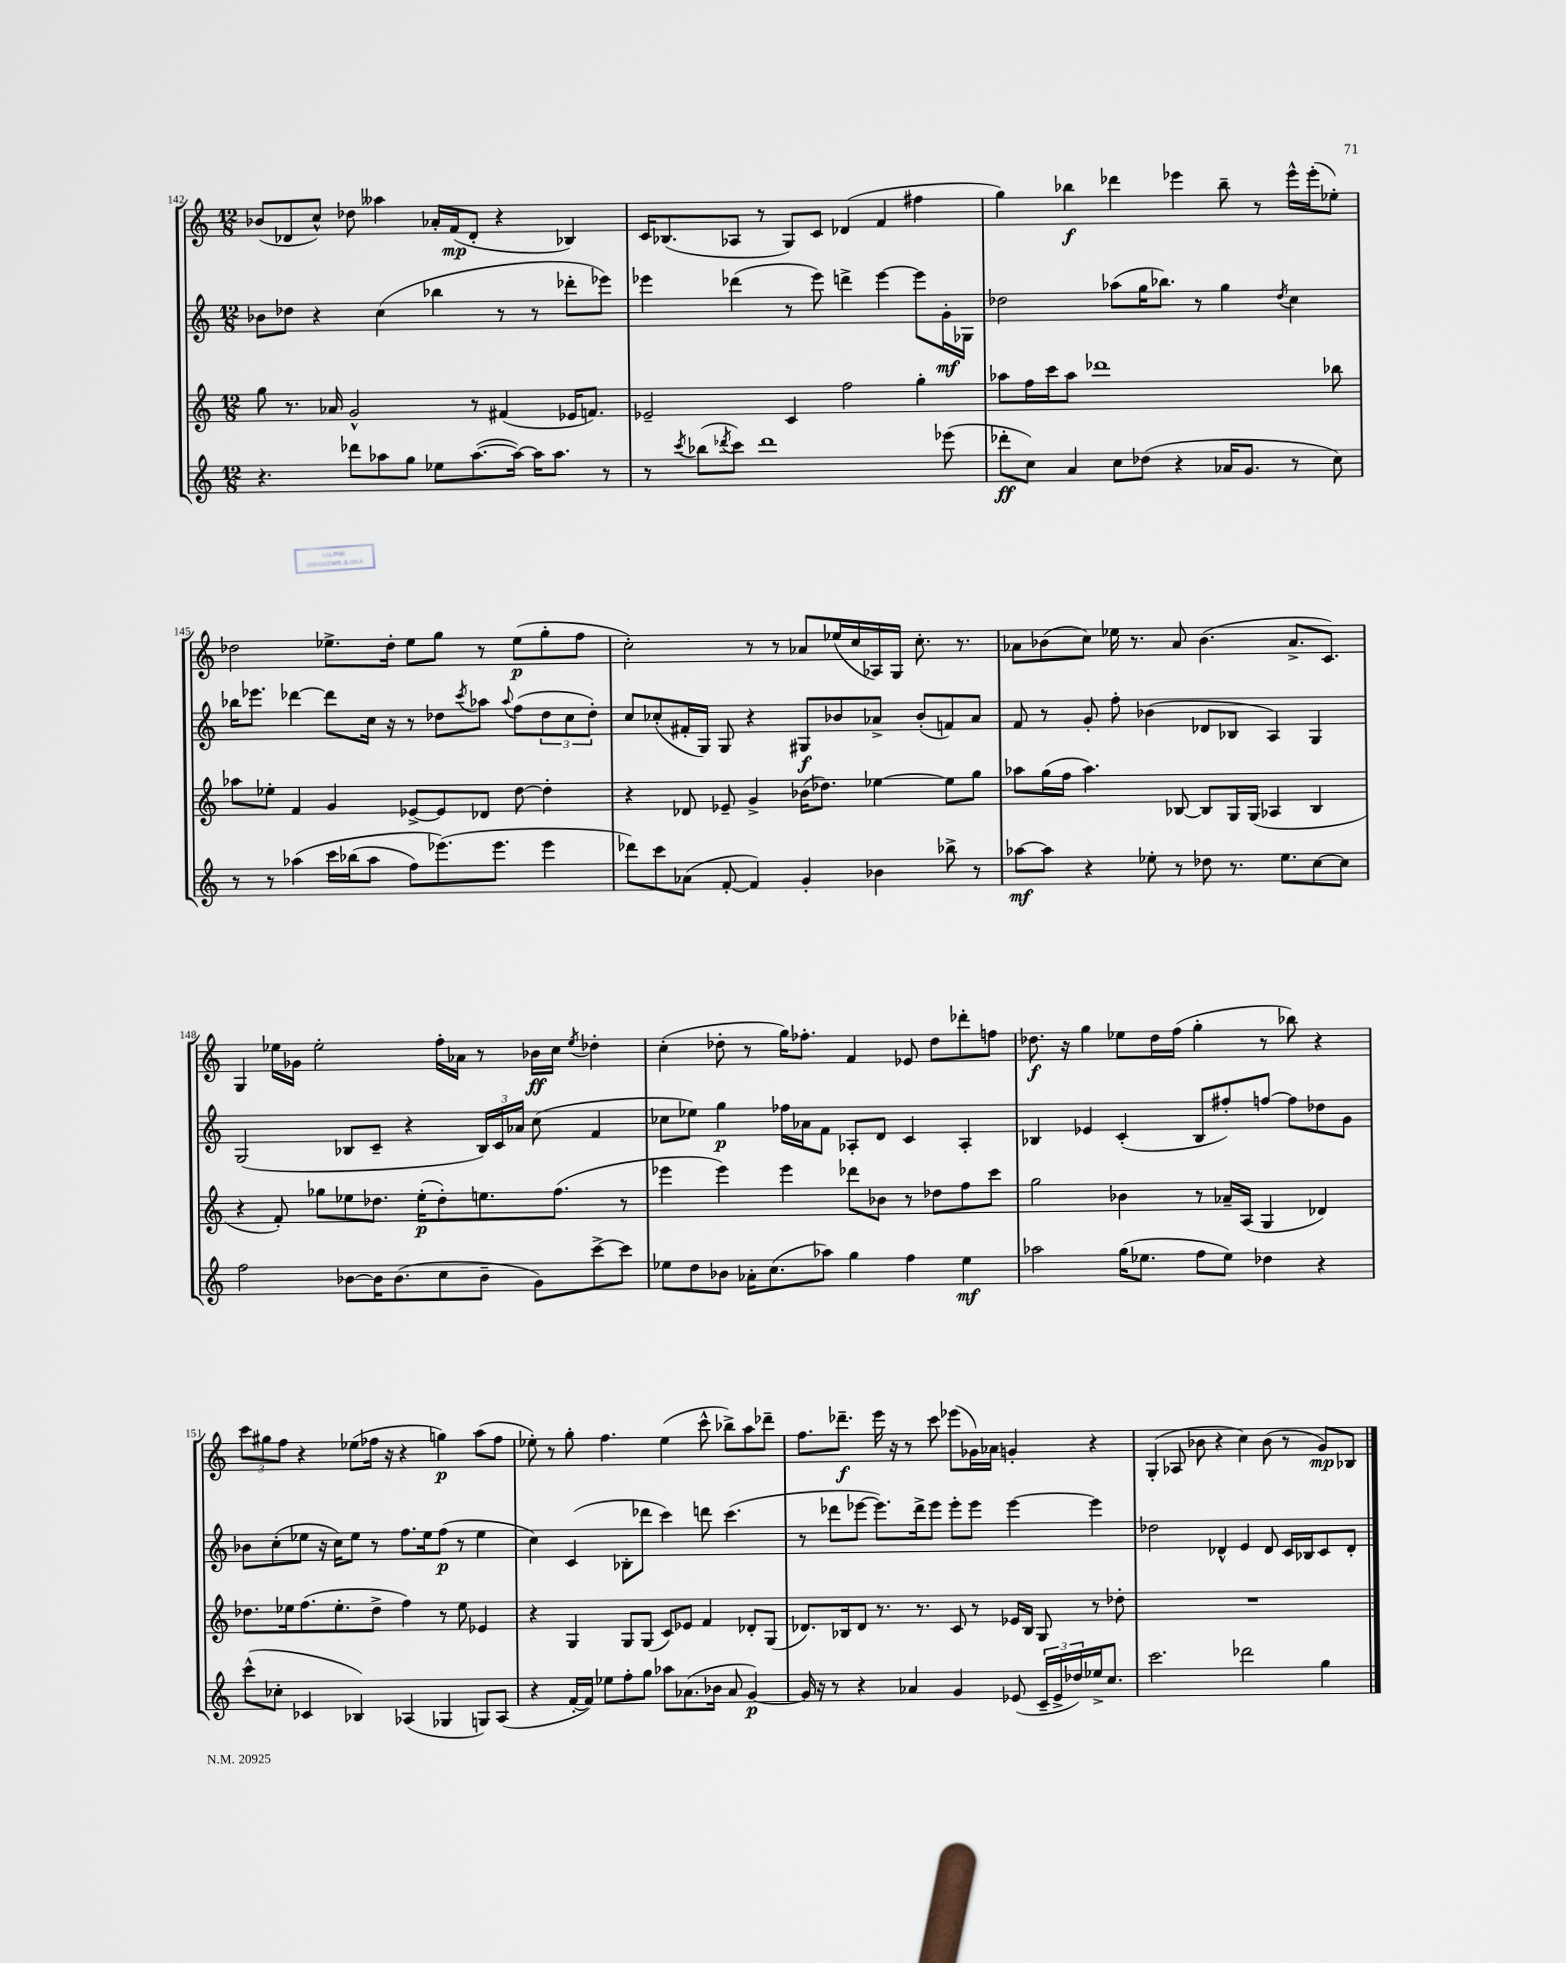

**kern	**kern	**kern	**kern
*staff4	*staff3	*staff2	*staff1
*clefG2	*clefG2	*clefG2	*clefG2
*k[]	*k[]	*k[]	*k[]
*M12/8	*M12/8	*M12/8	*M12/8
4.r	8gg\	8b-\L	(8b-/L
.	8.r	8dd-\J	8d-/
.	.	4r	8cc^^/J)
.	16a-/	.	.
8ddd-\L	2g^^/	.	8dd-\
8aa-\	.	(4cc\	4aa--\
8gg\J	.	.	.
8ee-\L	.	4bb-\	16a-'/LL
.	.	.	(16f/J
([8.aa-\	8r	.	8d-'/J
.	(4f#/	8r	4r
16aa-\_Jk)	.	.	.
16aa-\]LK	.	8r	.
8.aa-\J	.	.	.
.	16e-/LK	8ddd-'\L	4B-/)
.	8.f/J)	.	.
8r	.	8eee-\J)	.
=	=	=	=
8r	2e-~/	4eee-\	16c/LK
.	.	.	(8.B-/
8qccc/	.	.	.
(8bb-\L	.	.	.
8qddd-/	.	.	.
8ccc\J)	.	(4ddd-\	8A-/J
1ddd-	.	.	8r
.	4c/	8r	8G/L)
.	.	8eee-\)	8c/J
.	2ff\	4ddd^\	(4d-/
.	.	[4eee-\	4f/
.	4gg'\	8eee-\]L	4ff#\
(8eee-\	.	16g'\L	.
.	.	16G-\JJ	.
=	=	=	=
8ddd-'\L	8aa-\L	2dd-\	4gg\)
8cc\J)	16ff\L	.	.
.	16ccc\J	.	.
4a/	8aa-\J	.	4bb-\
.	1ddd-	.	.
8cc\L	.	(8aa-\L	4ddd-\
(8dd-\J	.	16gg\K	.
.	.	8.bb-\J)	.
4r	.	.	4eee-\
.	.	8r	.
16a-/LK	.	4gg\	8bb-~\
8.g/J	.	.	.
.	.	.	8r
.	.	8qdd-/	.
8r	.	4cc\	16eee-^^\LL
.	.	.	(16eee-'\J
8cc\)	8bb-\	.	8ee-'\J)
=	=	=	=
8r	8aa-\L	16bb-\LK	2dd-\
.	.	8.eee-\J	.
8r	8ee-'\J	.	.
&(4aa-\	4f/	[4ddd-\	.
16ccc\LL	4g/	8ddd-\]L	8.ee-^\L
(16bb-\J	.	.	.
8aa-\J	.	16cc\Jk	.
.	.	16r	16dd-'\Jk
8ff\L)	[8e-^/L	8r	8ee-\L
(8.eee-\&)	8e-/]	8dd-\L	8gg\J
.	.	8qccc/	.
.	8d-/J	8aa-\J	8r
8.eee-\J	.	.	.
.	.	8qqaa-/	.
.	[8dd\	(8ff\L	(8ee-\L
4eee-\	4dd'\]	12dd-\	8gg'\
.	.	12cc\	.
.	.	.	8ff\J
.	.	12dd-'\J)	.
=	=	=	=
8ddd-\L)	4r	8cc/L	2cc'\)
8ccc\	.	(8cc-'/	.
(8a-\J	8d-/	16f#'/L	.
.	.	16G/JJ)	.
[8f'/	8e-~/	8G/	.
4f/])	4g^/	4r	8r
.	.	.	8r
4g'/	(16b-\LK	8G#/L	8a-/L
.	8.dd-\J)	.	.
.	.	8b-/	(16ee-/L
.	.	.	16cc/
4b-\	[4ee-\	8a-^/J	16A-/)
.	.	.	16G/JJ
.	.	(8b-'/L	8.cc'\
8bb-^\	8ee-\]L	8f/)	.
.	.	.	8.r
8r	8gg\J	8a-/J	.
=	=	=	=
[8aa-\L	8aa-\L	8f/	8a-\L
8aa-\]J	(16gg\L	8r	(8b-\
.	16ff\JJ	.	.
4r	4.aa-\)	8g'/	8cc\J)
.	.	8ff'\	16ee-\
.	.	.	8.r
8ee-'\	.	(4b-\	.
8r	[8B-/	.	8a-/
8dd-\	8B-/]L	8d-/L	(4.b-\
8.r	16G/L	8B-/J	.
.	(16G/JJ	.	.
.	4A-/	4A/)	.
8.ee-\L	.	.	.
.	.	.	8.a-^/L
[8cc\	4B-/	4G/	.
.	.	.	8.c/J)
8cc\]J	.	.	.
=	=	=	=
2ff\	4r	(2G/	4G/
.	8f'/)	.	16ee-\LL
.	.	.	16g-\JJ
.	8gg-\L	.	2ee-'\
[8b-\L	8ee-\	8B-/L	.
16b-\]K	8.dd-\J	8c~/J	.
(8.b-\	.	.	.
.	.	4r	.
.	(16ee-'\LK	.	.
8cc\	8dd-'\)	.	16ff'\LL
.	.	.	16a-\JJ
8b-~\J	8.ee\	24B-/LL)	8r
.	.	24c/	.
.	.	24a-/JJ	.
8g\L)	.	(8cc\	16b-\LL
.	(8.ff\J	.	16cc\JJ
.	.	.	8qee-/
[8ccc^\	.	4f/	4dd-'\
8ccc\]J	8r	.	.
=	=	=	=
8ee-\L	4eee-\	8cc-\L	(4cc'\
8dd\	.	8ee-\J)	.
8b-\J	4eee-\)	4gg\	8dd-'\
16a-'\LK	.	.	8r
(8.cc\	.	.	.
.	4eee-\	16ff-\LL	16gg\LK)
.	.	16a-\J	8.ff-'\J
8aa-\J)	.	8f\J	.
4gg\	8ddd-\L	8A-'/L	4f/
.	8b-\J	8d/J	.
4ff\	8r	4c/	8e-/
.	8dd-\L	.	8dd-\L
4ee-\	8ff\	4A-'/	8ddd-'\
.	8ccc\J	.	8ff\J
=	=	=	=
2aa-\	2gg\	4B-/	8.dd-\
.	.	.	16r
.	.	4e-/	4gg\
(16gg\LK	4b-\	(4c'/	8ee-\L
8.ee-\J	.	.	.
.	.	.	16dd-\L
.	.	.	(16ff\JJ
8ff\L	8r	8B-/L	4gg'\
8ee-\J)	16a-~/LL	8ff#'/)	.
.	(16A/JJ	.	.
4dd-\	4G/	[8ff/J	8r
.	.	8ff\]L	8bb-\)
4r	4d-/)	8dd-\	4r
.	.	8g\J	.
=	=	=	=
(8ccc^^\L	8.dd-\L	8b-\L	12ccc\L
.	.	.	12gg#\
8cc-'\J	.	(8cc'\	.
.	.	.	12ff\J
.	16ee-\k	.	.
4c-/	(8.ff\	8ee-\J	4r
.	.	16r	.
.	8.ee-'\	16cc\LK)	.
4B-/)	.	8ee-\J	(8ee-\L
.	8dd-^\J	8r	16ff-\Jk
.	.	.	16r
(4A-/	4ff\)	8.ff\L	4r
.	.	16ee-\k	.
4G-/	8r	(8ff\J	4gg\)
.	8ee-\	8r	.
8G/L)	4e-/	4ee-\	(8aa\L
(8A-/J	.	.	8ff-\J
=	=	=	=
4r	4r	4cc\)	8ee-'\)
.	.	.	8r
[16f'/LL	4G/	(4c/	8gg'\
16f/]JJ)	.	.	.
8ee-\L	.	.	4.ff\
8ff'\	8G/L	8B-'\L	.
8gg\J	(8G/J	8ddd-\J	.
8aa-\L	8c/L)	4ccc\)	(4ee-\
(8.a-\	8e-/J	.	.
.	4f/	8ddd\	8ccc^^\
16b-\Jk	.	.	.
8a-/	.	(4.ccc\	8bb-^\L)
[4g/)	8d-'/L	.	8aa\
.	(8G/J	.	8ddd-~\J
=	=	=	=
16g/]	8.d-/L)	8r	8.ff\L
16r	.	.	.
8r	.	8ddd-\L	.
.	16B-/k	.	8.ddd-~\J
4r	8d-/J	[8eee-\J	.
.	8.r	8.eee-\]L)	16eee\
.	.	.	16r
4a-/	.	.	8r
.	8.r	16ddd-^\k	.
.	.	8eee-\J	8ccc\
4g/	8c/	8eee-'\L	(8eee-\L
.	8r	8eee-\J	16g-\L)
.	.	.	16a-\JJ
(8e-/	16e-/LL	[4eee-\	4g'/
.	16B-/JJ	.	.
24c~/LL	8G/	.	.
24e-^/	.	.	.
24dd-/)	.	.	.
16ee-^/J	8r	4eee-\]	4r
8.cc/J	.	.	.
.	8dd-'\	.	.
=	=	=	=
2.ccc\	1.r	2dd-\	(4G'/
.	.	.	8A-/
.	.	.	8b-\
.	.	4d-^^/	4r
2ddd-\	.	4e/	4cc\)
.	.	8d-/	(8b-\
.	.	16c/LL	8r
.	.	16B-/J	.
4gg\	.	8c/	8g/L)
.	.	8d-'/J	8B-/J
==	==	==	==
*-	*-	*-	*-
